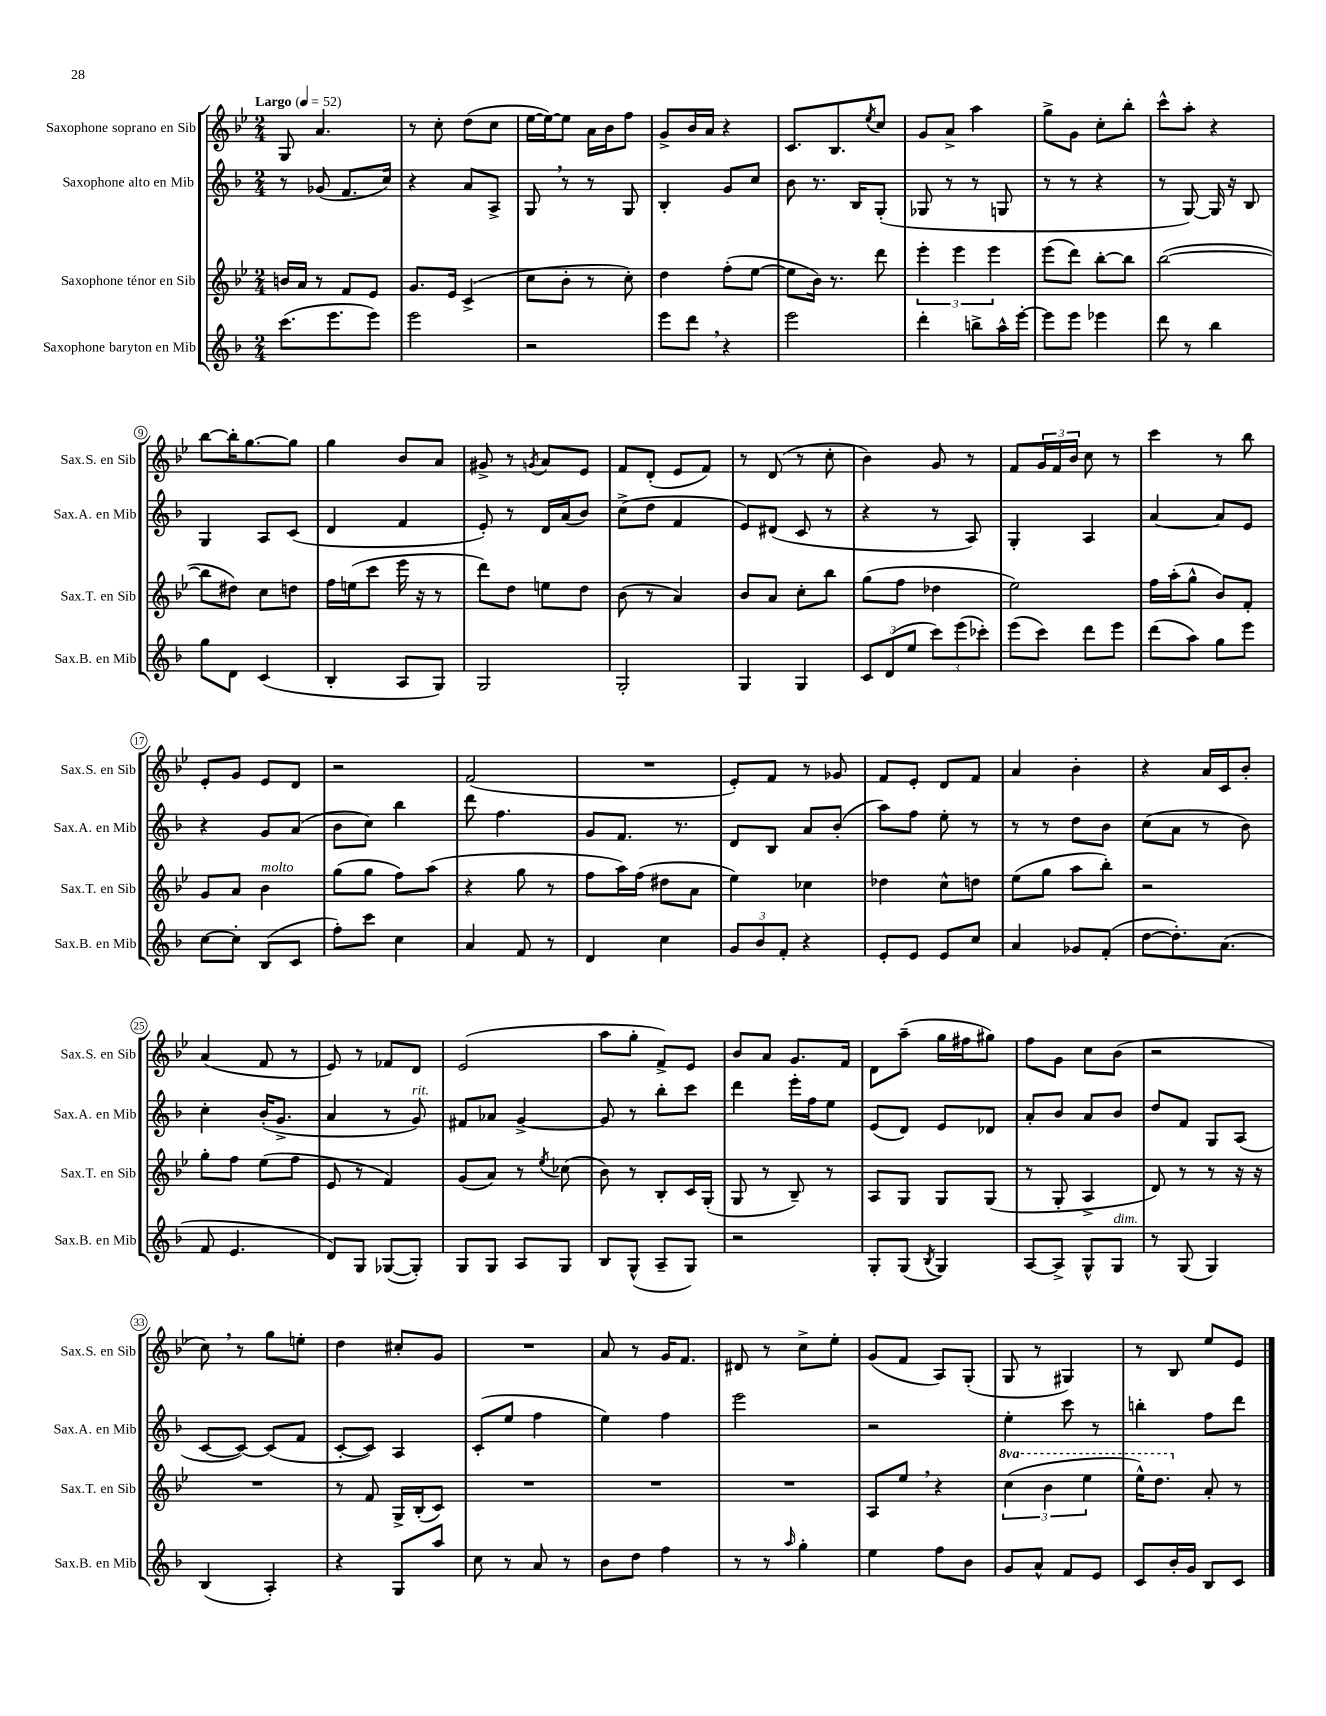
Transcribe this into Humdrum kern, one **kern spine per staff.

**kern	**kern	**kern	**kern
*part4	*part3	*part2	*part1
*staff4	*staff3	*staff2	*staff1
*I"Saxophone baryton en Mib	*I"Saxophone ténor en Sib	*I"Saxophone alto en Mib	*I"Saxophone soprano en Sib
*I'Sax.B. en Mib	*I'Sax.T. en Sib	*I'Sax.A. en Mib	*I'Sax.S. en Sib
*clefG2	*clefG2	*clefG2	*clefG2
*k[b-]	*k[b-e-]	*k[b-]	*k[b-e-]
*M2/4	*M2/4	*M2/4	*M2/4
*MM52	*MM52	*MM52	*MM52
=1	=1	=1	=1
!	!	!	!LO:TX:a:B:t=Largo
(8.ccc\L	16bn/LL	8r	8G/
.	16a/JJ	.	.
.	8r	(8g-X/	4.a/
8.eee\	.	.	.
.	8f/L	8.f/L	.
8eee\J)	8e-/J	.	.
.	.	16cc/Jk)	.
=2	=2	=2	=2
2eee\	8.g/L	4r	8r
.	.	.	8cc'\
.	16e-/Jk	.	.
.	(4c^/	8a/L	(8dd\L
.	.	8A^/J	8cc\J
=3	=3	=3	=3
2r	8cc\L	8G,/	[16ee-\LL
.	.	.	16ee-\J_)
.	8b-'\J	8r	8ee-\J]
.	8r	8r	16a\LL
.	.	.	16b-\J
.	8cc'\)	8G/	8ff\J
=4	=4	=4	=4
8eee\L	4dd\	4B-'/	8g^/L
8ddd,\J	.	.	16b-/L
.	.	.	16a/JJ
4r	(8ff'\L	8g/L	4r
.	[8ee-\J	8cc/J	.
=5	=5	=5	=5
2eee\	8ee-\L]	8b-\	8.c/L
.	16b-\Jk)	8.r	.
.	8.r	.	8.B-/
.	.	16B-/KL	.
.	.	.	8qee-/
.	8ddd\	(8G'/J	8cc/J
=6	=6	=6	=6
4ddd'\	6eee-'\	8G-X/	8g/L
.	.	8r	8a^/J
.	6eee-\	.	.
8bbn^\L	.	8r	4aa\
.	6eee-\	.	.
16aa^^\L	.	8Gn/	.
[16eee'\JJ	.	.	.
=7	=7	=7	=7
8eee\L]	(8eee-\L	8r	8gg^\L
8eee\J	8ddd\J)	8r	8g\J
4eee-X\	[8bb-'\L	4r	8cc'\L
.	8bb-\J]	.	8bb-'\J
=8	=8	=8	=8
8ddd\	([2bb-\	8r	8ccc^^\L
8r	.	[8G/)	8aa'\J
4bb-\	.	16G/]	4r
.	.	16r	.
.	.	8B-/	.
!!LO:LB:g=z
=9	=9	=9	=9
8gg\L	8bb-\L]	4G/	[8bb-\L
8d\J	8dd#X\J)	.	16bb-'\K]
.	.	.	[8.gg\
(4c/	8cc\L	8A/L	.
.	8ddn\J	(8c/J	8gg\J]
=10	=10	=10	=10
4B-'/	16ff\LL	4d/	4gg\
.	(16een\J	.	.
.	8ccc\J	.	.
8A/L	16eee-\	4f/	8b-/L
.	16r	.	.
8G/J)	8r	.	8a/J
=11	=11	=11	=11
2G/	8ddd\L)	8e'/)	8g#X^/
.	8dd\J	8r	8r
.	.	.	8qgn/
.	8een\L	16d/LL	8a/L
.	.	(16a/J	.
.	8dd\J	8b-/J)	8e-/J
=12	=12	=12	=12
2G'/	(8b-\	(8cc^\L	8f/L
.	8r	8dd\J	(8d'/J
.	4a/)	4f/	8e-/L
.	.	.	8f/J)
=13	=13	=13	=13
4G/	8b-/L	8e/L)	8r
.	8a/J	(8d#X/J	(8d/
4G/	8cc'\L	8c/	8r
.	8bb-\J	8r	8cc'\
=14	=14	=14	=14
12c/L	(8gg\L	4r	4b-\)
(12d/	.	.	.
.	8ff\J	.	.
12ee/J	.	.	.
12ccc\L)	4dd-X\	8r	8g/
(12eee\	.	.	.
.	.	8A/)	8r
12ccc-X'\J)	.	.	.
=15	=15	=15	=15
(8eee\L	2ee-\)	4G'/	8f/L
8ccc\J)	.	.	24g/L
.	.	.	24f/
.	.	.	24b-/JJ
8ddd\L	.	4A/	8cc\
8eee\J	.	.	8r
=16	=16	=16	=16
(8ddd\L	16ff\LL	[4a/	4ccc\
.	(16aa'\J	.	.
8aa\J)	8gg^^\J	.	.
8gg\L	8b-/L)	8a/L]	8r
8eee\J	8f'/J	8e/J	8bb-\
!!LO:LB:g=z
=17	=17	=17	=17
[8cc\L	8g/L	4r	8e-'/L
8cc'\J]	8a/J	.	8g/J
!	!LO:TX:a:i:t=molto	!	!
(8B-/L	4b-\	8g/L	8e-/L
8c/J	.	(8a/J	8d/J
=18	=18	=18	=18
8ff'\L)	(8gg\L	8b-\L	2r
8ccc\J	8gg\J	8cc\J)	.
4cc\	8ff\L)	4bb-\	.
.	(8aa\J	.	.
=19	=19	=19	=19
4a/	4r	8ddd\	(2f/
.	.	4.ff\	.
8f/	8gg\	.	.
8r	8r	.	.
=20	=20	=20	=20
4d/	8ff\L	8g/L	2r
.	16aa\L)	8.f/J	.
.	(16ff\JJ	.	.
4cc\	8dd#X\L	.	.
.	.	8.r	.
.	8a\J	.	.
=21	=21	=21	=21
12g/L	4ee-\)	8d/L	8e-'/L)
12b-/	.	.	.
.	.	8B-/J	8f/J
12f'/J	.	.	.
4r	4cc-X\	8a/L	8r
.	.	(8b-'/J	8g-X/
=22	=22	=22	=22
8e'/L	4dd-X\	8aa\L)	8f/L
8e/J	.	8ff\J	8e-'/J
8e/L	8cc^^\L	8ee'\	8d/L
8cc/J	8ddn\J	8r	8f/J
=23	=23	=23	=23
4a/	(8ee-\L	8r	4a/
.	8gg\J	8r	.
8g-X/L	8aa\L	8dd\L	4b-'\
(8f'/J	8bb-'\J)	8b-\J	.
=24	=24	=24	=24
[8dd\L	2r	(8cc\L	4r
8.dd'\])	.	8a\J	.
.	.	8r	16a/LL
(8.a\J	.	.	16c/J
.	.	8b-\)	8b-'/J
!!LO:LB:g=z
=25	=25	=25	=25
8f/	8gg'\L	4cc'\	(4a/
4.e/	8ff\J	.	.
.	(8ee-\L	(16b-'/KL	8f/
.	.	8.g^/J	.
.	8ff\J	.	8r
=26	=26	=26	=26
8d/L)	8e-/	4a/	8e-/)
8G/J	8r	.	8r
([8G-X/L	4f/)	8r	8f-X/L
!	!	!LO:TX:a:i:t=rit.	!
8G-'/J])	.	8g/)	8d/J
=27	=27	=27	=27
8G/L	(8g/L	8f#X/L	(2e-/
8G/J	8a/J)	8a-X/J	.
8A/L	8r	[4g^/	.
.	8qee-/	.	.
8G/J	(8cc-X\	.	.
=28	=28	=28	=28
8B-/L	8b-\)	8g/]	8aa\L
(8G^^/J	8r	8r	8gg'\J
8A~/L	8B-'/L	8bb-'\L	8f^/L)
8G/J)	16c/L	8ccc\J	8e-/J
.	(16G'/JJ	.	.
=29	=29	=29	=29
2r	8G/	4ddd\	8b-/L
.	8r	.	8a/J
.	8B-~/)	16eee'\LL	8.g/L
.	.	16ff\J	.
.	8r	8ee\J	.
.	.	.	16f/Jk
=30	=30	=30	=30
8G'/L	8A/L	(8e/L	8d\L
(8G/J	8G/J	8d/J)	(8aa~\J
8qB-/	.	.	.
4G/)	8G/L	8e/L	16gg\LL
.	.	.	16ff#X\J
.	(8G/J	8d-X/J	8gg#X\J)
=31	=31	=31	=31
[8A/L	8r	8a'/L	8ff\L
8A^/J]	8G'/	8b-/J	8g\J
8G^^/L	4A^/	8a/L	8cc\L
!LO:TX:a:i:t=dim.	!	!	!
8G/J	.	8b-/J	(8b-\J
=32	=32	=32	=32
8r	8d/)	8dd/L	2r
(8G/	8r	8f/J	.
4G/)	8r	8G/L	.
.	16r	(8A/J	.
.	16r	.	.
!!LO:LB:g=z
=33	=33	=33	=33
(4B-/	2r	[8c/L	8cc,\)
.	.	8c/J_)	8r
4A'/)	.	(8c/L]	8gg\L
.	.	8f/J	8een'\J
=34	=34	=34	=34
4r	8r	[8c'/L	4dd\
.	8f/	8c/J])	.
8G/L	16G^/LL	4A/	8cc#X'/L
.	(16B-'/J	.	.
8aa/J	8c/J)	.	8g/J
=35	=35	=35	=35
8cc\	2r	(8c'/L	2r
8r	.	8ee/J	.
8a/	.	4ff\	.
8r	.	.	.
=36	=36	=36	=36
8b-\L	2r	4ee\)	8a/
8dd\J	.	.	8r
4ff\	.	4ff\	16g/KL
.	.	.	8.f/J
=37	=37	=37	=37
8r	2r	2eee\	8d#X/
8r	.	.	8r
16qqaa/	.	.	.
4gg'\	.	.	8cc^\L
.	.	.	8ee-'\J
=38	=38	=38	=38
4ee\	8A/L	2r	(8g/L
.	8ee-,/J	.	8f/J
8ff\L	4r	.	8A/L)
8b-\J	.	.	(8G'/J
=39	=39	=39	=39
*	*8va	*	*
8g/L	(6ccc\	4ee'\	8G/
8a^^/J	.	.	8r
.	6bb-\	.	.
8f/L	.	8ccc\	4G#X/)
.	6eee-\	.	.
8e/J	.	8r	.
=40	=40	=40	=40
8c/L	16eee-^^\KL)	4bbn'\	8r
.	8.ddd\J	.	.
16b-'/L	.	.	8B-/
16g/JJ	.	.	.
*	*X8va	*	*
8B-/L	8a'/	8ff\L	8ee-/L
8c/J	8r	8ddd\J	8e-/J
==	==	==	==
*-	*-	*-	*-
